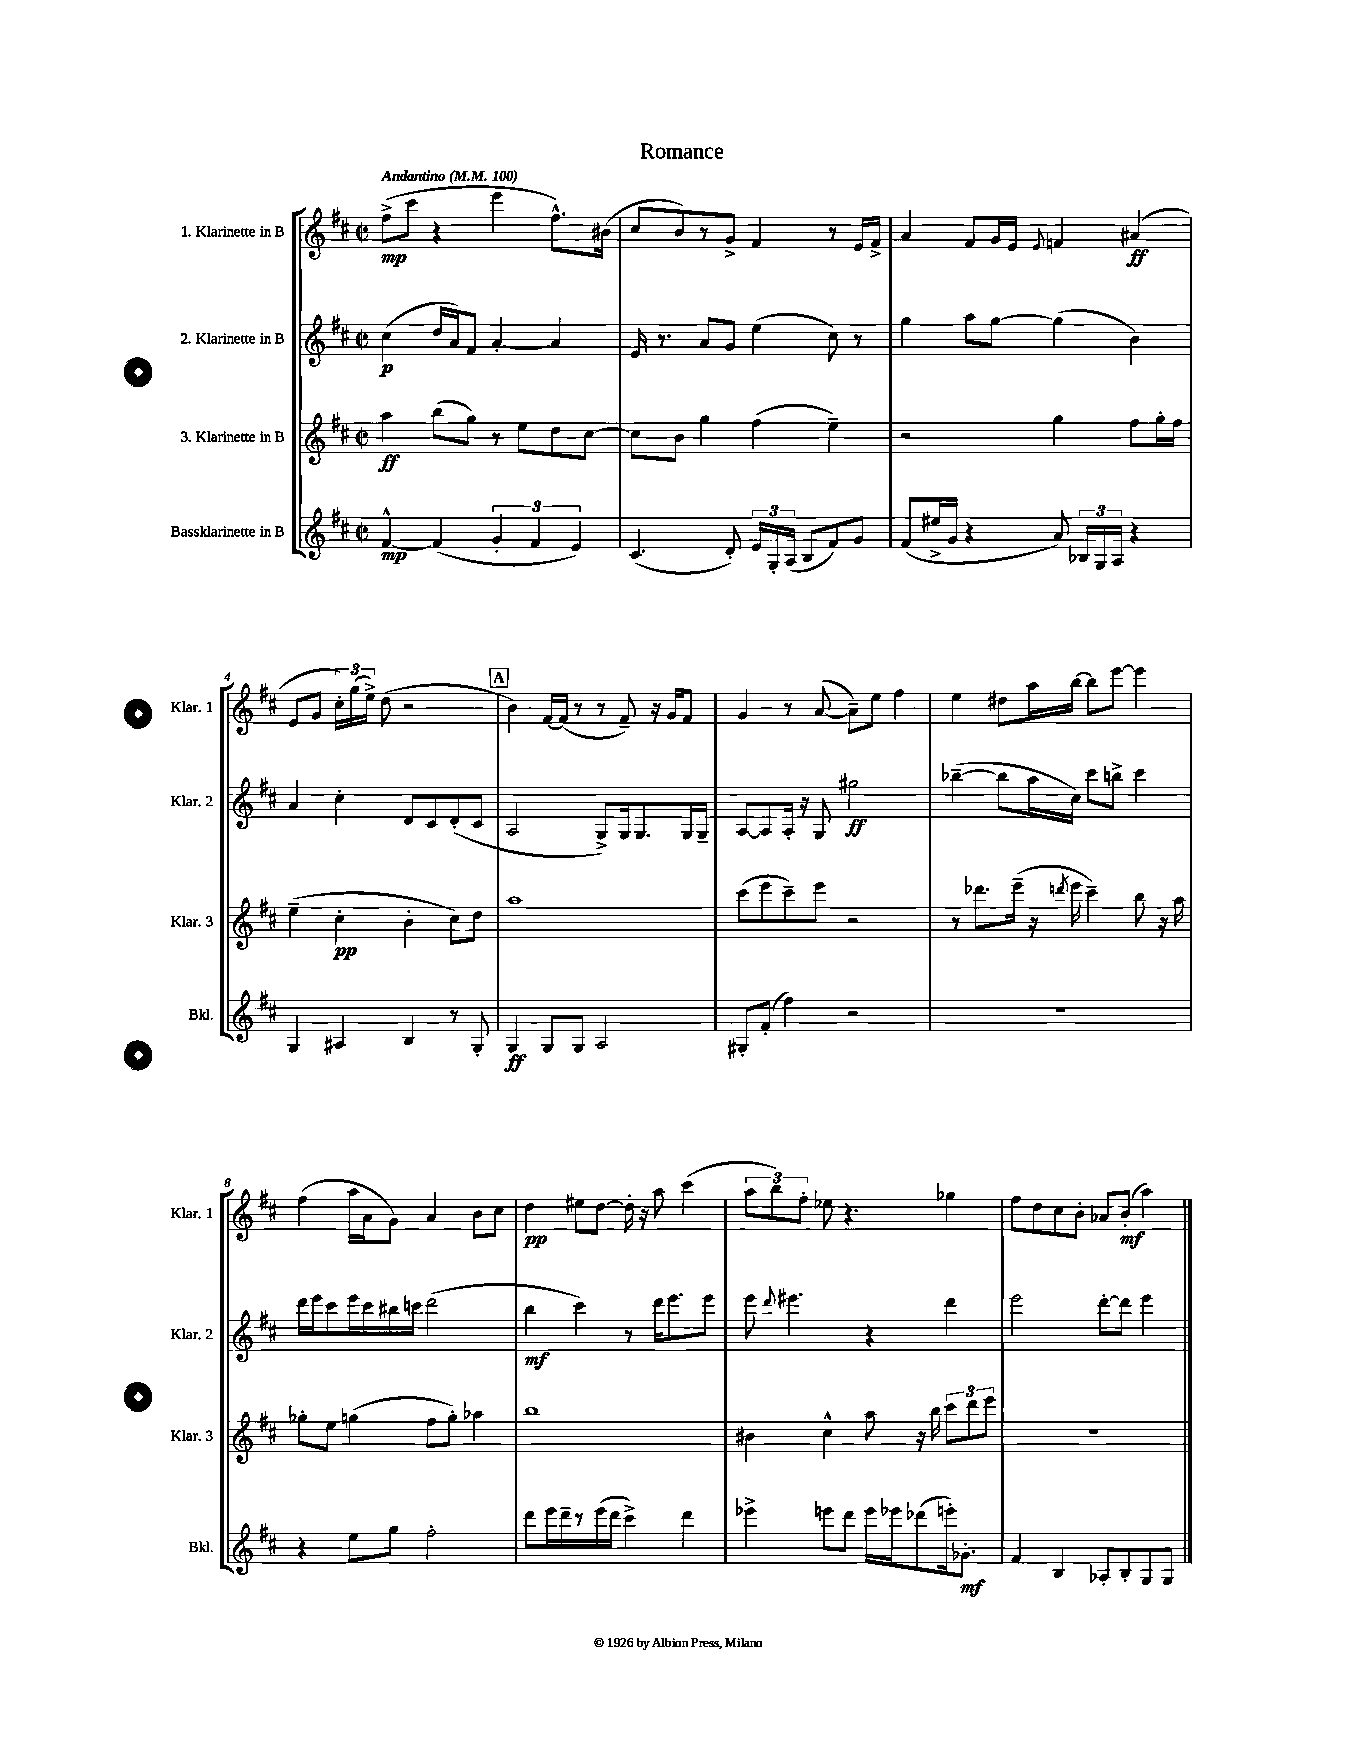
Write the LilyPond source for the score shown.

\header { title = "Romance" }
<<
\new StaffGroup <<
\new Staff = "s0" \with { instrumentName = "1. Klarinette in B" shortInstrumentName = "Klar. 1" } {
    \clef treble \key d \major \defaultTimeSignature \time 2/2 \tempo "Andantino" 4 = 100
    \autoBeamOff fis''8[->\mp( cis'''8] r4 e'''4 fis''8.[-^) bis'16]( |
    cis''8[ b'8) r8 g'8]-> fis'4 r8 e'16[ fis'16]-> |
    a'4 fis'8[ g'16 e'16] \appoggiatura { e'8 } f'4 ais'4\ff( |
    e'8[ g'8] \tuplet 3/2 { cis''16[-.) g''16( e''16]->) } d''8( r2 |
    \mark \markup { \box "A" } b'4) fis'16[~ fis'16]( r8 r8 fis'8--) r16 g'16[ fis'8] |
    g'4 r8 a'8~( a'8[--) e''8] fis''4 |
    e''4 dis''8[ a''16 b''16]~ b''8[ e'''8]~ e'''4 |
    fis''4( a''16[ a'16 g'8]) a'4 b'8[ cis''8] |
    d''4\pp eis''8[ d''8]~ d''16-. r16 a''8 cis'''4( |
    \tuplet 3/2 { a''8[ b''8) fis''8]-. } ees''8 r4. ges''4 |
    fis''8[ d''8 cis''8 b'8]-. aes'8[ b'8]-.\mf( a''4) \bar "|." |
}
\new Staff = "s1" \with { instrumentName = "2. Klarinette in B" shortInstrumentName = "Klar. 2" } {
    \clef treble \key d \major \defaultTimeSignature \time 2/2
    \autoBeamOff cis''4\p( d''16[ a'16) fis'8] a'4~-. a'4 |
    e'16 r8. a'8[ g'8] e''4( cis''8) r8 |
    g''4 a''8[ g''8]~ g''4( b'4) |
    a'4 cis''4-. d'8[ cis'8 d'8-.( cis'8] |
    \mark \markup { \box "A" } a2 g8[->) g16 g8. g16 g16]-- |
    a8[~ a8 a16]-. r16 g8 gis''2\ff |
    bes''4~--( bes''8[ a''16 cis''16]) cis'''8[ b''8]-> cis'''4 |
    d'''16[ e'''16 cis'''8 e'''16 cis'''16 bis''16 c'''16] d'''2( |
    b''4\mf cis'''4) r8 d'''16[ e'''8. e'''8] |
    e'''8 \appoggiatura { d'''8 } eis'''4. r4 d'''4 |
    e'''2 d'''8[~-. d'''8] e'''4 \bar "|." |
}
\new Staff = "s2" \with { instrumentName = "3. Klarinette in B" shortInstrumentName = "Klar. 3" } {
    \clef treble \key d \major \defaultTimeSignature \time 2/2
    \autoBeamOff a''4\ff b''8[( g''8]) r8 e''8[ d''8 cis''8]~ |
    cis''8[ b'8] g''4 fis''4( e''4--) |
    r2 g''4 fis''8[ g''16-. fis''16] |
    e''4--( cis''4-.\pp b'4-. cis''8[) d''8] |
    \mark \markup { \box "A" } a''1 |
    cis'''8[( e'''8 cis'''8--) e'''8] r2 |
    r8 des'''8.[ e'''16]--( r16 \acciaccatura { d'''8 } e'''16 cis'''4--) b''8 r16 a''16 |
    ges''8[-. e''8] g''4( fis''8[ g''8]-.) aes''4 |
    b''1 |
    bis'4 cis''4-^ a''8 r16 b''16 \tuplet 3/2 { cis'''8[ d'''8 e'''8] } |
    r1 \bar "|." |
}
\new Staff = "s3" \with { instrumentName = "Bassklarinette in B" shortInstrumentName = "Bkl." } {
    \clef treble \key d \major \defaultTimeSignature \time 2/2
    \autoBeamOff fis'4~-^\mp fis'4( \tuplet 3/2 { g'4-. fis'4 e'4) } |
    cis'4.( d'8-.) \tuplet 3/2 { e'16[ g16-. a16]( } b8[ fis'8) g'8] |
    fis'8[( eis''16-> g'16] r4 a'8) \tuplet 3/2 { bes16[ g16 a16] } r4 |
    g4 ais4 b4 r8 g8-. |
    \mark \markup { \box "A" } g4\ff g8[ g8] a2 |
    gis8[-. fis'8]-.( fis''4) r2 |
    r1 |
    r4 e''8[ g''8] fis''2-. |
    d'''8[ e'''16 d'''16-- r8 e'''16( d'''16] cis'''4->) d'''4 |
    ees'''4-> e'''8[ d'''8] e'''16[ ees'''16 des'''8( e'''16-.) ges'8.]-.\mf |
    fis'4 b4 aes8[-. b8-. g8 g8] \bar "|." |
}
>>
>>
